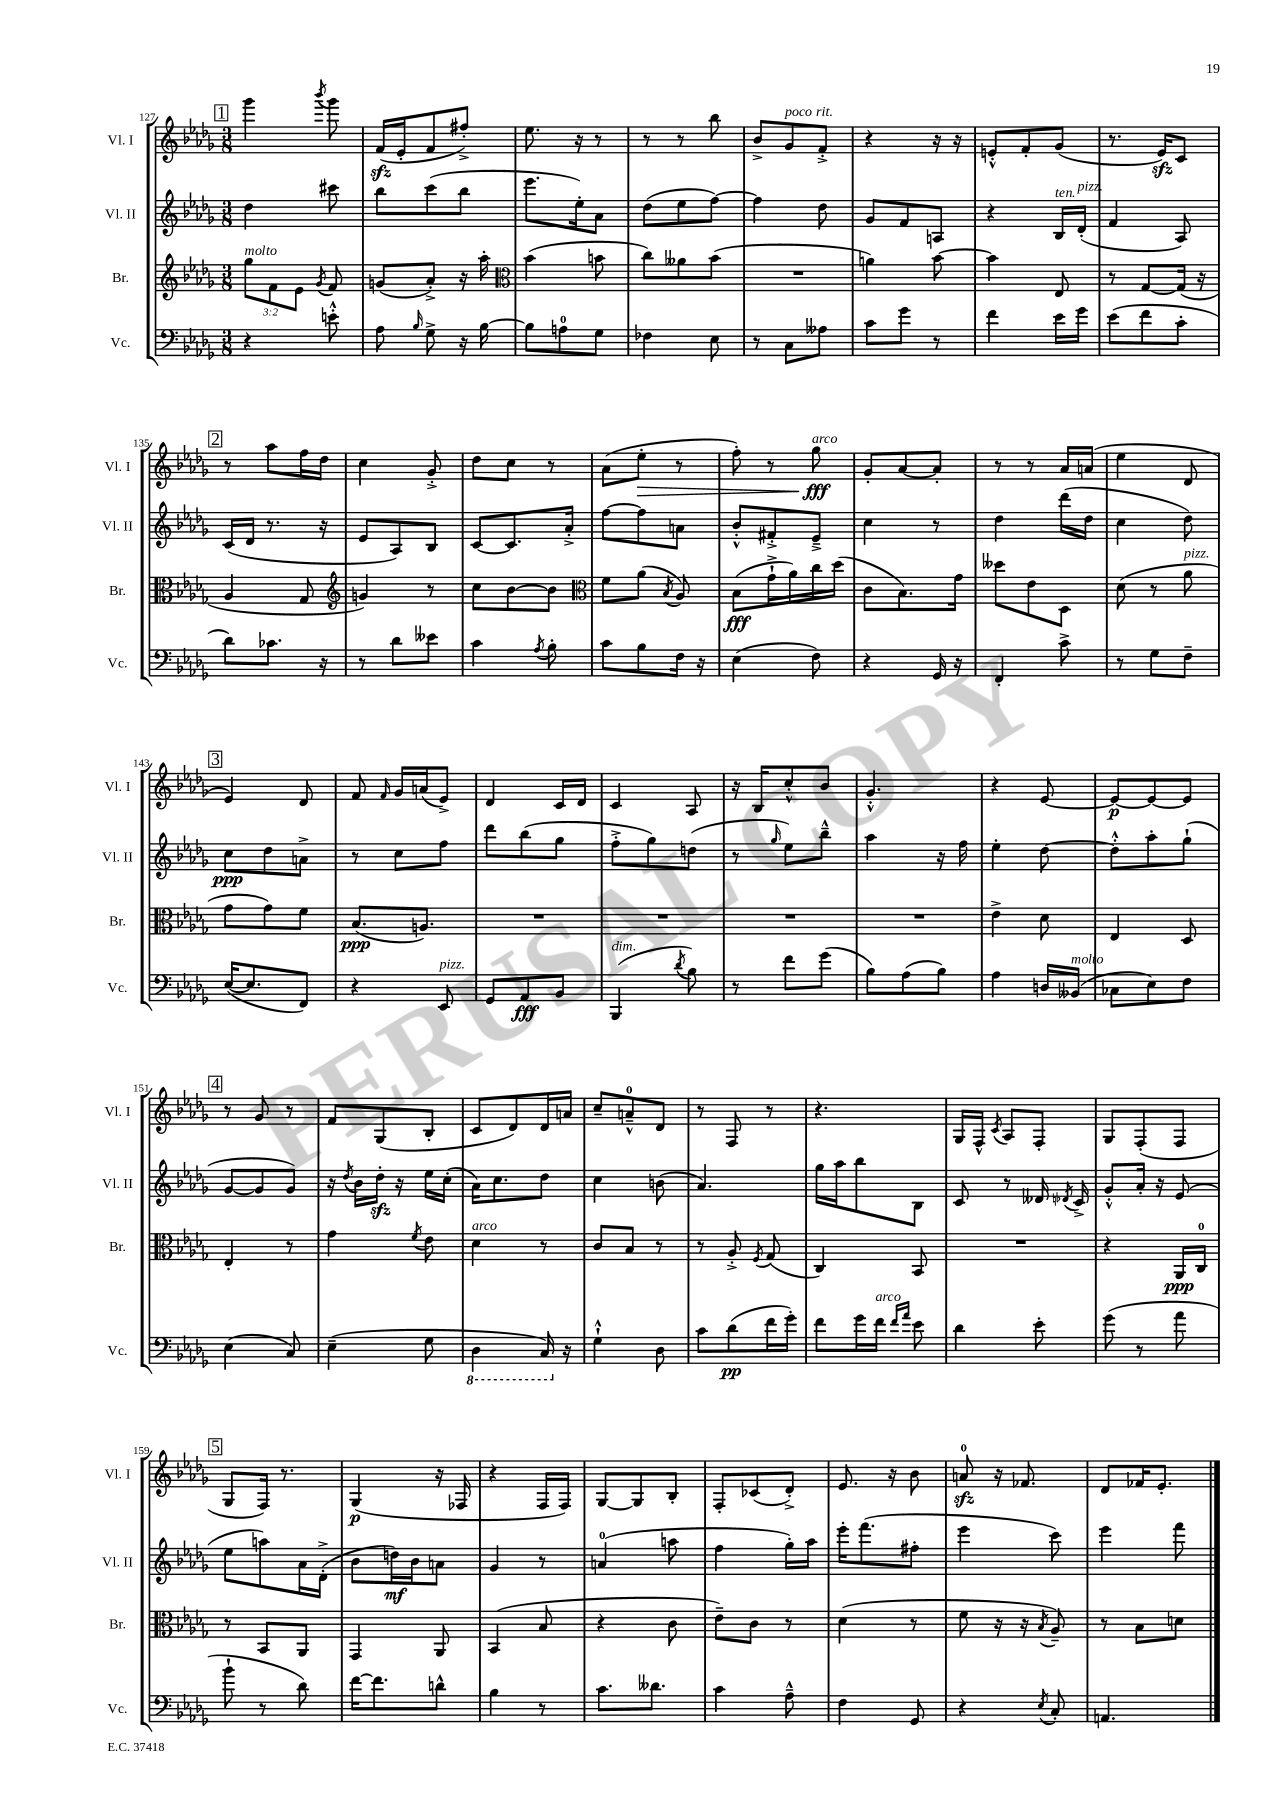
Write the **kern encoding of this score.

**kern	**kern	**kern	**kern
*staff4	*staff3	*staff2	*staff1
*clefF4	*clefG2	*clefG2	*clefG2
*k[b-e-a-d-g-]	*k[b-e-a-d-g-]	*k[b-e-a-d-g-]	*k[b-e-a-d-g-]
*M3/8	*M3/8	*M3/8	*M3/8
4r	12gg-	4dd-	4ggg-
.	12f	.	.
.	12e-	.	.
.	8qg-	.	8qbbb-
8e'^^	8f	8ccc#	8ggg-
=	=	=	=
8A-	(8g	8bb-	(16f
.	.	.	16e-'
16qqB-	.	.	.
8G-^	8a-'^)	(8ccc	8f
16r	16r	8bb-	8ff#'^)
[16B-	16aa-'	.	.
=	=	=	=
*	*clefC3	*	*
8B-]	(4b-	8.eee-	8.ee-
8A	.	.	.
.	.	16ee-')	16r
8G-	8b	8a-	8r
=	=	=	=
4F-	8cc)	(8dd-	8r
.	8a--	8ee-	8r
8E-	(8b-	[8ff)	8bb-
=	=	=	=
8r	4.r	4ff]	8b-^
8C	.	.	8g-
8A--	.	8dd-	8f'^
=	=	=	=
8c	4a)	8g-	4r
8g-	.	8f	.
8r	[8b-	8A	16r
.	.	.	16r
=	=	=	=
4f	4b-]	4r	8e'^^
.	.	.	8f'
16e-	8E-	16B-	(8g-
16g-	.	(16d-'	.
=	=	=	=
(8e-	8r	4f	8.r
8f	[8G-	.	.
.	.	.	16e-)
8c'	(16G-]	8A-)	8c
.	16r	.	.
=	=	=	=
8d-)	4A-	(16c	8r
.	.	16d-	.
8.c-	.	8.r	8aa-
.	8G-	.	16ff
16r	.	16r	16dd-
=	=	=	=
*	*clefG2	*	*
8r	4g)	8e-	4cc
8d-	.	8A-)	.
8e--	8r	8B-	8g-'^
=	=	=	=
4c	8cc	[8c	8dd-
.	[8b-	8.c]	8cc
8qA-	.	.	.
8B-'	8b-]	.	8r
.	.	16a-'^	.
=	=	=	=
*	*clefC3	*	*
8c	8f	[8ff	(8a-
8B-	(8a-	8ff]	8ee-'
.	8qB-	.	.
16F	8A-)	8a	8r
16r	.	.	.
=	=	=	=
(4E-	(8B-	8b-'^^	8ff')
.	16g-`^	8f#'^	8r
.	16a-)	.	.
8F)	16cc	8e-~^	8gg-
.	(16dd-	.	.
=	=	=	=
4r	8c	4cc	8g-'
.	8.B-)	.	[8a-
16GG-	.	8r	8a-']
16r	16g-	.	.
=	=	=	=
4FF'	8dd--	4dd-	8r
.	8e-	.	8r
8c^	8D-	(16ddd-	16a-
.	.	16dd-	(16a
=	=	=	=
8r	(8d-	4cc	4ee-
8G-	8r	.	.
8F~	8a-	8dd-)	8d-
=	=	=	=
([16E-	8g-	8cc	4e-)
8.E-]	.	.	.
.	8g-)	8dd-	.
8FF)	8f	8a^	8d-
=	=	=	=
4r	(8.B-	8r	8f
.	.	.	16qqf
.	.	8cc	16g-
.	8.A)	.	(16a
8EE-	.	8ff	8e-^)
=	=	=	=
8GG-	4.r	8ddd-	4d-
8AA-	.	(8bb-	.
8BB-	.	8gg-	16c
.	.	.	16d-
=	=	=	=
(4BBB-	4.r	8ff'^	4c
.	.	8gg-)	.
8qd-	.	.	.
8B-)	.	(8dd	8A-
=	=	=	=
8r	4.r	8r	16r
.	.	.	16B-
.	.	16qqgg-	.
8f	.	8ee-)	8cc'^^
(8g-	.	8bb-~^^	8b-
=	=	=	=
8B-)	4.r	4aa-	4.g-'^^
(8A-	.	.	.
8B-)	.	16r	.
.	.	16ff	.
=	=	=	=
4A-	4e-^	4ee-'	4r
16D	8d-	[8dd-	[8e-
(16BB--	.	.	.
=	=	=	=
8C-	4E-	8dd-'^^]	8e-_
8E-)	.	8aa-'	8e-_
8F	8D-	(8gg-`	8e-]
=	=	=	=
(4E-	4E-'	[8g-	8r
.	.	8g-]	8g-
8C)	8r	8g-)	8r
=	=	=	=
(4E-~	4g-	16r	8f
.	.	8qdd-	.
.	.	16b-	.
.	.	16dd-'	(8G-
.	.	16r	.
.	8qf	.	.
8G-	8e-	16ee-	8B-'
.	.	(16cc'	.
=	=	=	=
4DD-	4d-	16a-)	8c
.	.	8.cc	.
.	.	.	8d-)
16CC)	8r	8dd-	16d-
16r	.	.	16a
=	=	=	=
4G-`^^	8c	4cc	8cc~
.	8B-	.	8a~^^
8D-	8r	(8b	8d-
=	=	=	=
8c	8r	4.a-)	8r
(8d-	8A-'^	.	8F
.	8qF	.	.
16f	(8G-	.	8r
16g-')	.	.	.
=	=	=	=
8f	4C)	16gg-	4.r
.	.	16aa-	.
16g-	.	8bb-	.
16f	.	.	.
16qqf	.	.	.
16qqa-	.	.	.
8e-	8BB-	8B-	.
=	=	=	=
4d-	4.r	8c	16G-
.	.	.	16F^^
.	.	.	8qc
.	.	8r	8A-
8e-'	.	16d--	8F'
.	.	8qd-	.
.	.	16c^	.
=	=	=	=
(8g-	4r	8g-'^^	8G-
8r	.	16a-'	(8F'
.	.	16r	.
8a-	16AA-	(8e-	8F
.	16C	.	.
=	=	=	=
8b-`	8r	8ee-	8G-
8r	8BB-	8aa)	16F)
.	.	.	8.r
8d-)	8AA-	16a-	.
.	.	(16d-'^	.
=	=	=	=
[16f	4GG-	8b-	(4G-
8.f]	.	.	.
.	.	16dd)	.
.	.	16b-	.
8d^^	8AA-	8a	16r
.	.	.	16F-
=	=	=	=
4B-	(4BB-	4g-	4r
8r	8B-	8r	16F
.	.	.	16F)
=	=	=	=
8.c	4r	(4a	[8G-
.	.	.	8G-]
8.d--	.	.	.
.	8c	8aa	8B-'
=	=	=	=
4c	8e-~)	4ff	8F'
.	8c	.	(8c-
8A-~^^	8r	16gg-')	8d-'^)
.	.	16aa-	.
=	=	=	=
4F	(4d-	16eee-'	8.e-
.	.	(8.fff	.
.	.	.	16r
8GG-	8r	8ff#'	8b-
=	=	=	=
4r	8f	4eee-	8a
.	16r	.	16r
.	16r	.	8.f-
8qE-	8qB-	.	.
8C'	8A-~)	8ccc)	.
=	=	=	=
4.AA	8r	4eee-	8d-
.	8B-	.	16f-
.	.	.	8.e-'
.	8d	8fff	.
==	==	==	==
*-	*-	*-	*-
